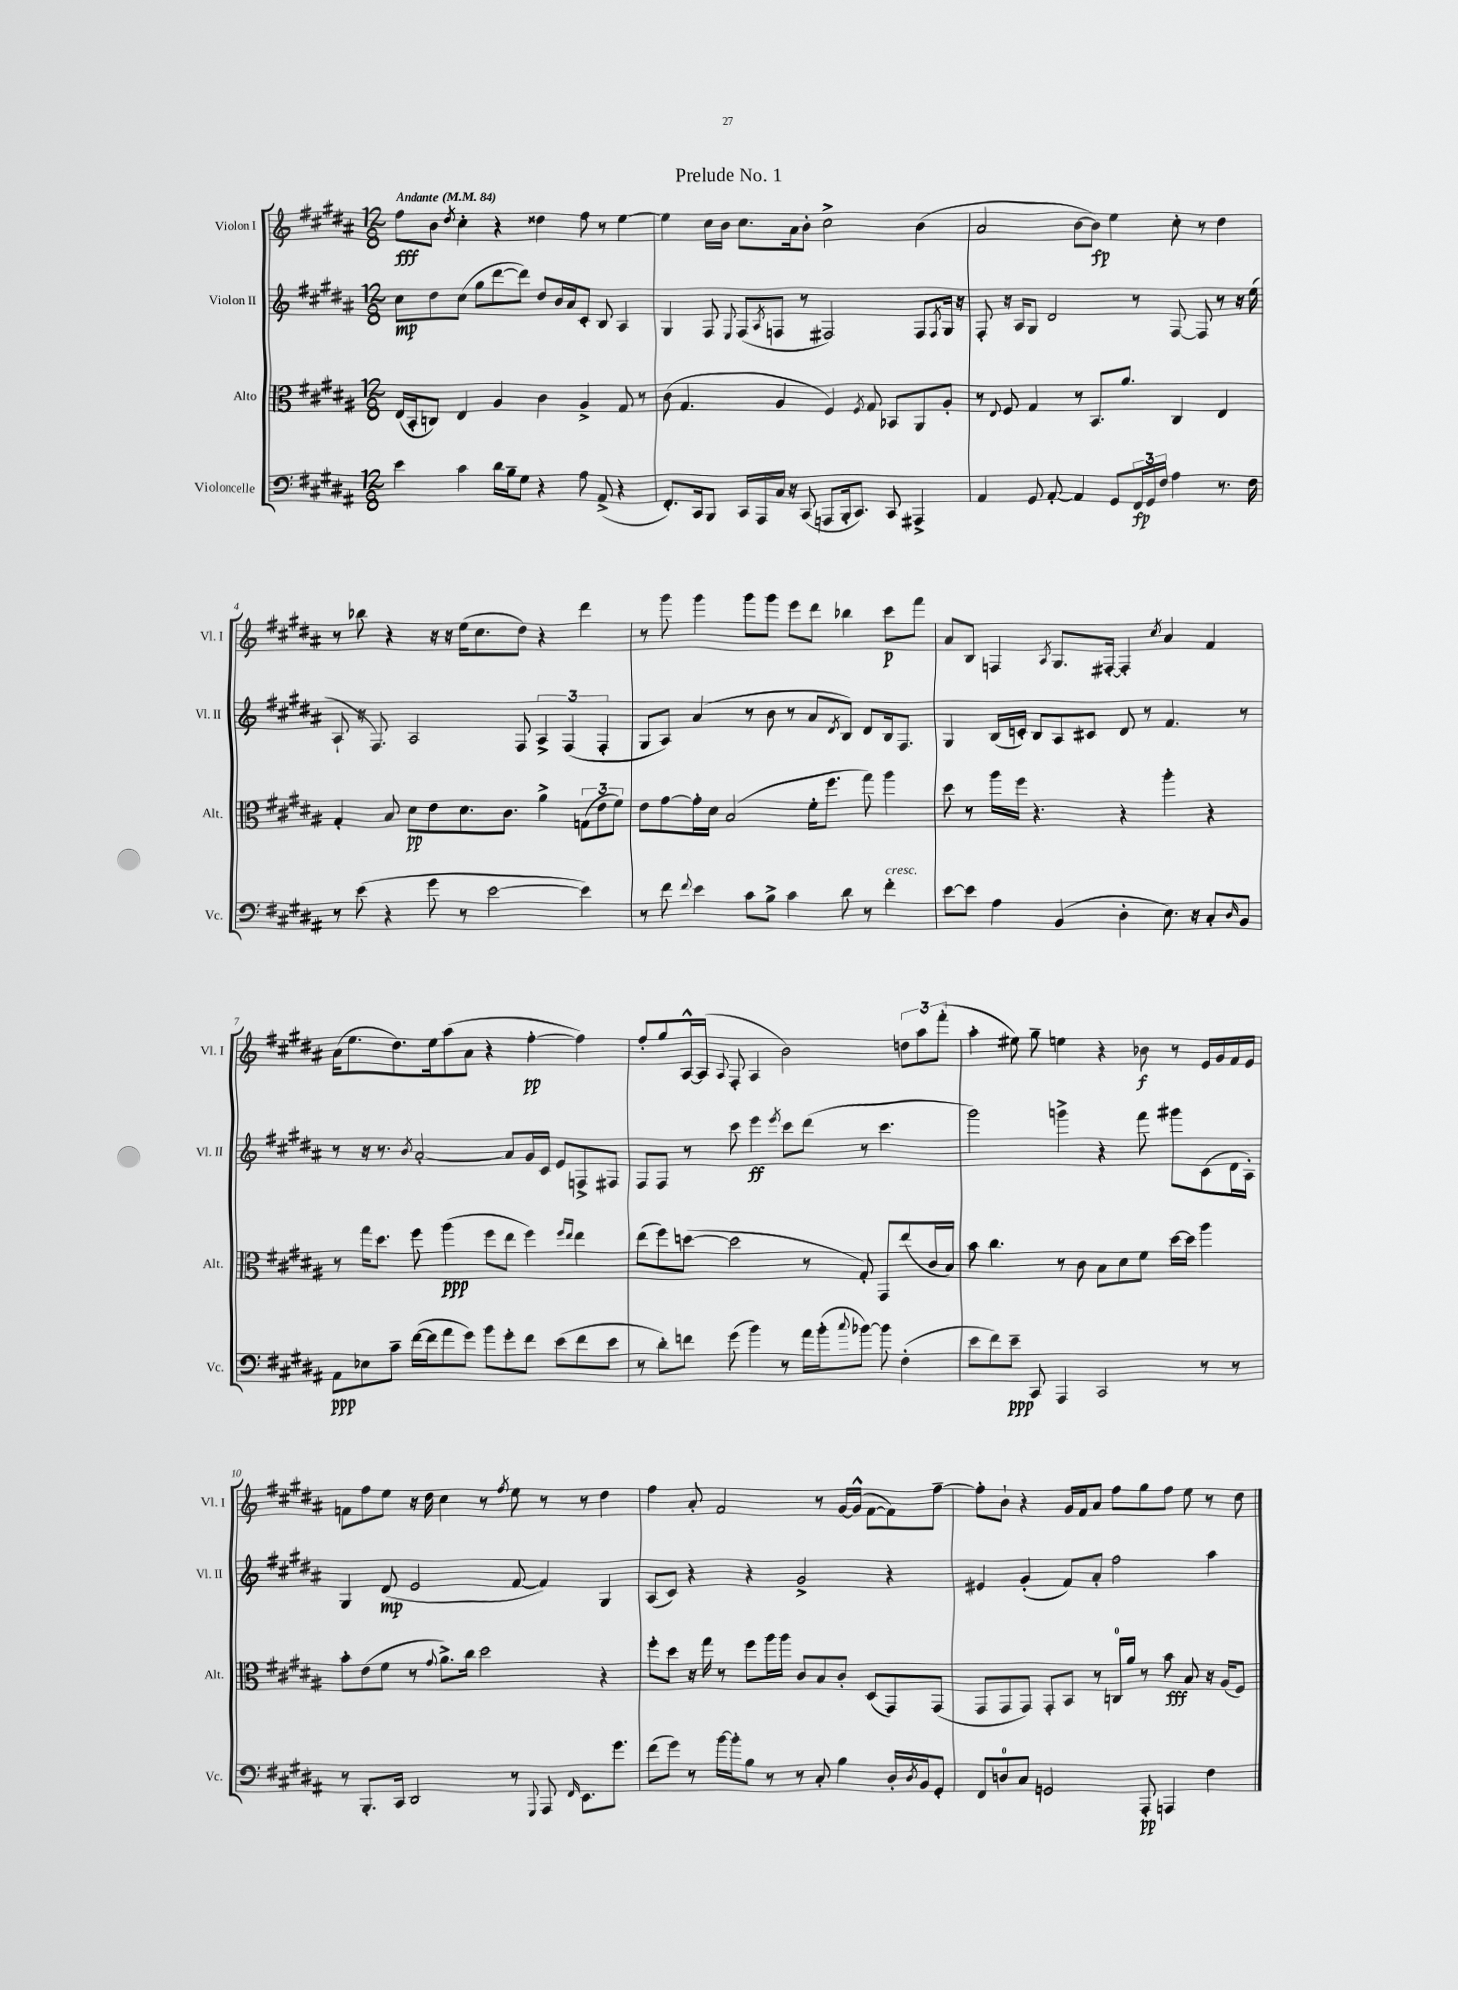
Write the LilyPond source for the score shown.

\header { title = "Prelude No. 1" }
<<
\new StaffGroup <<
\new Staff = "s0" \with { instrumentName = "Violon I" shortInstrumentName = "Vl. I" } {
    \clef treble \key b \major \numericTimeSignature \time 12/8 \tempo "Andante" 4 = 84
    fis''8\fff b'8 \acciaccatura { dis''8 } cis''4-. r4 disis''4 fis''8 r8 e''4~ |
    e''4 cis''16 b'16 cis''8. ais'16 b'8-. cis''2-> b'4( |
    ais'2 b'8~ b'8\fp) e''4 cis''8-. r8 dis''4 |
    r8 bes''8 r4 r16 r16 e''16( cis''8. dis''8) r4 dis'''4 |
    r8 gis'''8 gis'''4 gis'''8 gis'''8 e'''8 dis'''8 bes''4 cis'''8\p fis'''8 |
    ais'8 b8 f4 \acciaccatura { ais8 } gis8. fis16~-. fis4-. \acciaccatura { cis''8 } ais'4 fis'4 |
    ais'16( e''8. dis''8.) e''16 ais''8( ais'8 r4 fis''4~-.\pp fis''4) |
    fis''8-. gis''8 ais16~-^ ais16( \appoggiatura { ais8 } fis8-. ais4 b'2) \tuplet 3/2 { d''8 ais''8 fis'''8-.( } |
    ais''4-. eis''8) gis''8-- e''4 r4 bes'8\f r8 e'16 gis'16 fis'16 e'16 |
    f'8 fis''8 e''8 r16 dis''16 cis''4 r8 \acciaccatura { fis''8 } e''8 r8 r8 dis''4 |
    fis''4 ais'8-. fis'2 r8 gis'16~ gis'16-^( fis'8~ fis'8) fis''8~-- |
    fis''8-. b'8-! r4 gis'16 fis'16 ais'8 fis''8 gis''8 fis''8 e''8 r8 dis''8 \bar "|." |
}
\new Staff = "s1" \with { instrumentName = "Violon II" shortInstrumentName = "Vl. II" } {
    \clef treble \key b \major \numericTimeSignature \time 12/8
    cis''8\mp dis''8 cis''8( gis''8 dis'''8~ dis'''8) dis''8 b'16 ais'16 cis'8-. b8 ais4 |
    gis4 fis8 \appoggiatura { e8 } fis8( \acciaccatura { ais8 } f8 r8 fis2) fis8 \acciaccatura { fis8 } gis16 r16 |
    fis8-. r16 ais16 gis8 dis'2 r8 fis8~ fis8 r8 r16 e''16( |
    ais8-! r16 fis8.) ais2 fis8 \tuplet 3/2 { ais4-> fis4( fis4-. } |
    gis8 ais8) ais'4( r8 b'8 r8 ais'8 \acciaccatura { dis'8 } b8) dis'8 b16 fis8. |
    gis4 b16( c'16-.) b8 ais8 cis'8 dis'8 r8 fis'4. r8 |
    r8 r16 r8. \acciaccatura { b'8 } ais'2~-. ais'8 gis'16 cis'16 e'8 f8-> fis8 |
    fis8 fis8 r8 cis'''8 e'''4\ff \acciaccatura { e'''8 } cis'''8 dis'''8( r8 cis'''4. |
    gis'''2) g'''4-> r4 fis'''8 gis'''8 cis'8( dis'16 ais16-.) |
    gis4 dis'8\mp( e'2 fis'8~ fis'4) gis4 |
    ais8( cis'8) r4 r4 gis'2-> r4 |
    eis'4 gis'4-.( fis'8) ais'8-. fis''2 ais''4 \bar "|." |
}
\new Staff = "s2" \with { instrumentName = "Alto" shortInstrumentName = "Alt." } {
    \clef alto \key b \major \numericTimeSignature \time 12/8
    e16( b,16-. c8) e4 ais4 cis'4 ais4-> gis8 r8 |
    cis'8( gis4. ais4 fis4) \acciaccatura { fis8 } gis8 bes,8 ais,8 ais8-. |
    r8 \appoggiatura { e8 } fis8 gis4 r8 b,8. ais'8. cis4 e4 |
    gis4-. b8 dis'8\pp e'8 dis'8. cis'8. ais'4-> \tuplet 3/2 { g8( e'8 fis'8) } |
    e'8 gis'8~ gis'16-. dis'16 b2( fis'16-. fis''8. gis''8) ais''4 |
    dis''8 r8 ais''16 fis''16 r4. r4 ais''4-. r4 |
    r8 gis''16 dis''8. fis''8 ais''4\ppp( fis''8 e''8 fis''4) \grace { fis''16 e''16 } e''4 |
    e''8( fis''8) d''8~( d''2 r8 gis8-.) gis,8 e''8( cis'16 b16) |
    b'8 cis''4. r8 cis'8 b8 dis'8 fis'8 dis''16~ dis''16 ais''4 |
    b'8-. e'8( fis'8 r8 \appoggiatura { gis'8 } ais'8.->) cis''16 dis''2 r4 |
    fis''8-. dis''8 r16 gis''16 r8 fis''8 ais''16 ais''16 cis'8 b8 cis'8-. dis8( gis,8) gis,8( |
    gis,8 gis,8 gis,8) gis,8-. b,8 r8 c16-0 ais'16 r8 b'8\fff b8 r16 ais16( fis8) \bar "|." |
}
\new Staff = "s3" \with { instrumentName = "Violoncelle" shortInstrumentName = "Vc." } {
    \clef bass \key b \major \numericTimeSignature \time 12/8
    e'4 cis'4 dis'16 b16-- gis8 r4 ais8 ais,8->( r4 |
    fis,8.-.) cis,16 b,,8 cis,16 ais,,16 cis16 r16 cis,8( a,,8 b,,16-. cis,8.) cis,8 ais,,4-> |
    ais,4 gis,8 ais,8~-. ais,4 gis,8 \tuplet 3/2 { fis,16\fp gis,16 fis16 } ais4 r8. fis16 |
    r8 e'8( r4 gis'8 r8 e'2~ e'4) |
    r8 fis'8 \appoggiatura { fis'8 } e'4 cis'8 b8-> cis'4 dis'8 r8 fis'4-.^\markup { \italic "cresc." } |
    e'8~ e'8 ais4 b,4( dis4-. e8.) r16 cis8-. \grace { dis16 } b,8 |
    ais,8\ppp ees8 cis'8-- fis'16~( fis'16 ais'8 gis'8) b'8 gis'8-. fis'8 e'8( fis'8 e'8 |
    r8 dis'8-.) f'8 gis'8( b'4) r8 ais'16 b'16-.( \appoggiatura { cis''8 } bes'8~) bes'8 fis4-.( |
    e'8 fis'8) e'8--\ppp cis,8 ais,,4 cis,2 r8 r8 |
    r8 b,,8.-. cis,16 dis,2 r8 \appoggiatura { gis,,8 } ais,,8 \grace { fis,16 } e,8. gis'8. |
    fis'8( gis'8) r8 b'16~ b'16-. b8 r8 r8 cis8-. b4 dis16-. \acciaccatura { dis8 } b,16 gis,8-. |
    fis,8 d8-0 cis8 g,2 ais,,8-.\pp a,,4 fis4 \bar "|." |
}
>>
>>
